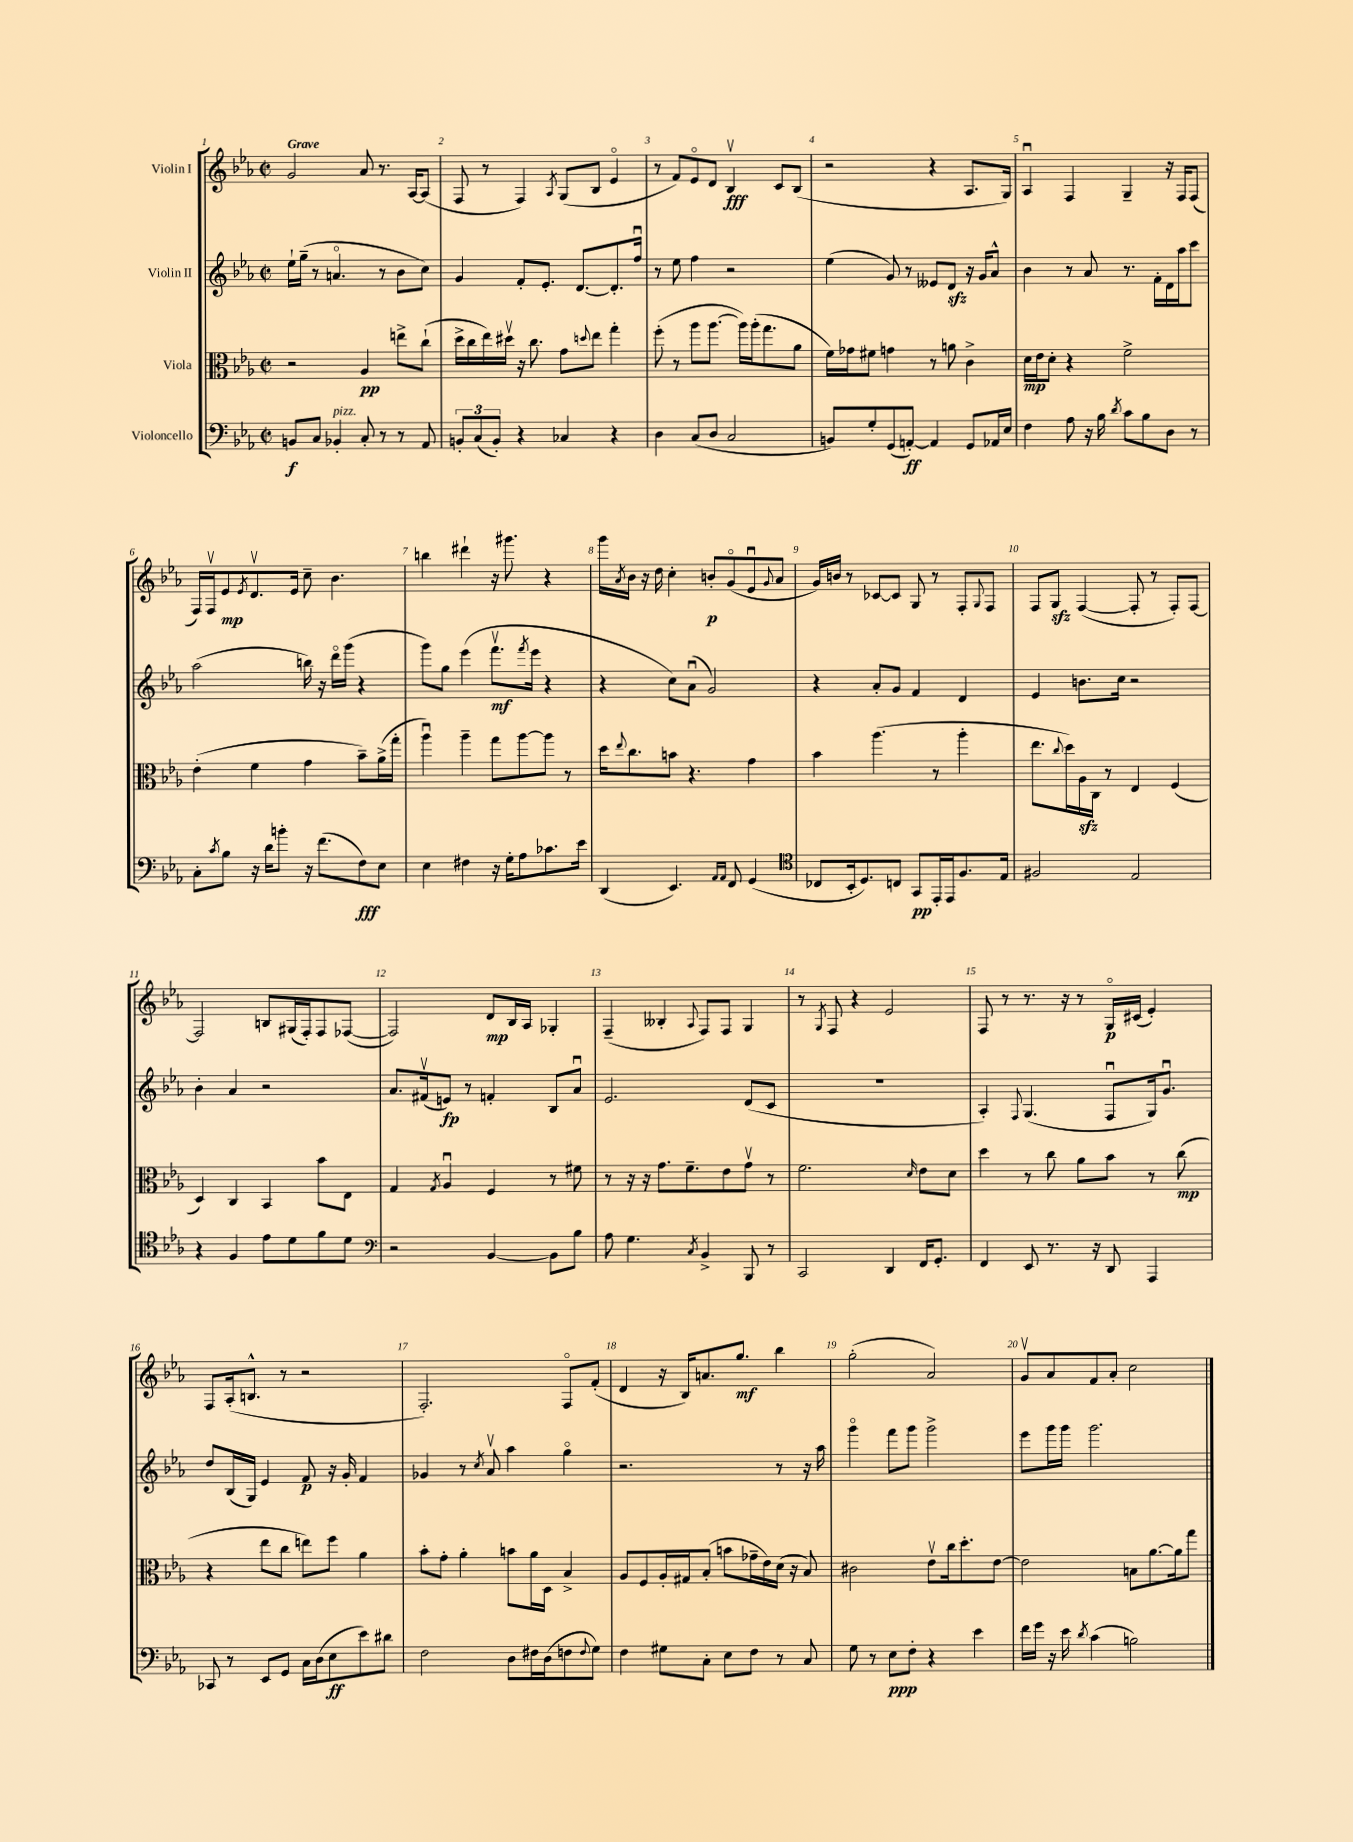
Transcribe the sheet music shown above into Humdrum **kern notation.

**kern	**dynam	**kern	**dynam	**kern	**dynam	**kern	**dynam
*part4	*part4	*part3	*part3	*part2	*part2	*part1	*part1
*staff4	*staff4	*staff3	*staff3	*staff2	*staff2	*staff1	*staff1
*I"Violoncello	*	*I"Viola	*	*I"Violin II	*	*I"Violin I	*
*clefF4	*	*clefC3	*	*clefG2	*	*clefG2	*
*k[b-e-a-]	*	*k[b-e-a-]	*	*k[b-e-a-]	*	*k[b-e-a-]	*
*M2/2	*	*M2/2	*	*M2/2	*	*M2/2	*
*met(c|)	*	*met(c|)	*	*met(c|)	*	*met(c|)	*
=1	=1	=1	=1	=1	=1	=1	=1
!	!	!	!	!	!	!LO:TX:a:B:t=Grave	!
8BBn/L	f	2r	.	16ee-`\LL	.	2g/	.
.	.	.	.	(16gg~\JJ	.	.	.
8C/J	.	.	.	8r	.	.	.
!LO:TX:a:i:t=pizz.	!	!	!	!	!	!	!
4BB-X'/	.	.	.	4.an/	.	.	.
8C'/	.	4A-/	pp	.	.	8a-/	.
8r	.	.	.	8r	.	8.r	.
8r	.	8een^\L	.	8b-\L	.	.	.
.	.	.	.	.	.	[16A-/KL	.
8AA-/	.	(8cc`\J	.	8cc\J)	.	(8A-/J]	.
=2	=2	=2	=2	=2	=2	=2	=2
12BBn'/L	.	16dd^\LL	.	4g/	.	8F/	.
.	.	16cc\	.	.	.	.	.
(12C/	.	.	.	.	.	.	.
.	.	16ee-\)	.	.	.	8r	.
12BB'/J)	.	.	.	.	.	.	.
.	.	16dd#Xv\JJ	.	.	.	.	.
4r	.	16r	.	8f'/L	.	4F/)	.
.	.	8.cc\	.	.	.	.	.
.	.	.	.	8.e-'/J	.	.	.
.	.	.	.	.	.	8qA-/	.
4C-X/	.	8g\L	.	.	.	(8G/L	.
.	.	.	.	[8.d/L	.	.	.
.	.	8qqddn/	.	.	.	.	.
.	.	8ee-\J	.	.	.	8B-/J	.
4r	.	4gg'\	.	8.d'/]	.	4e-/	.
.	.	.	.	16ffu/Jk	.	.	.
=3	=3	=3	=3	=3	=3	=3	=3
4D\	.	(8ff'\	.	8r	.	8r	.
.	.	8r	.	8ee-\	.	8f/L)	.
(8C/L	.	8aa-\L	.	4ff\	.	8e-/	.
8D/J	.	[8.aa-\J	.	.	.	8d/J	.
2C/	.	.	.	2r	.	4B-v/	fff
.	.	16aa-\LL])	.	.	.	.	.
.	.	(16aa-'\J	.	.	.	.	.
.	.	8.gg\	.	.	.	.	.
.	.	.	.	.	.	8c/L	.
.	.	8a-\J	.	.	.	(8B-/J	.
=4	=4	=4	=4	=4	=4	=4	=4
8BBn/L)	.	16f\LL)	.	(4ee-\	.	2r	.
.	.	16g-X\J	.	.	.	.	.
8G'/	.	8f#X\J	.	.	.	.	.
(8GG/	.	4gn\	.	8g/)	.	.	.
[8AAn'/J)	ff	.	.	8r	.	.	.
4AA/]	.	8r	.	8e--X/L	.	4r	.
.	.	8an\	.	8dzz/J	.	.	.
8GG/L	.	4c^\	.	16r	.	8.A-/L	.
.	.	.	.	16g/KL	.	.	.
16AA-X/L	.	.	.	8a-^^/J	.	.	.
16E-/JJ	.	.	.	.	.	16G/Jk)	.
=5	=5	=5	=5	=5	=5	=5	=5
4F\	.	16d\LL	mp	4b-\	.	4A-u/	.
.	.	16e-\J	.	.	.	.	.
.	.	8d'\J	.	.	.	.	.
8A-\	.	4r	.	8r	.	4F/	.
16r	.	.	.	8a-/	.	.	.
16B-\	.	.	.	.	.	.	.
8qd/	.	.	.	.	.	.	.
8c\L	.	2f^\	.	8.r	.	4G~/	.
8B-\	.	.	.	.	.	.	.
.	.	.	.	16f'\LL	.	.	.
8D\J	.	.	.	16d\	.	16r	.
.	.	.	.	16aa-\J	.	16F/KL	.
8r	.	.	.	8ccc\J	.	(8F/J	.
!!LO:LB:g=z
=6	=6	=6	=6	=6	=6	=6	=6
8C'\L	.	(4e-'\	.	(2aa-\	.	16F/LL)	.
.	.	.	.	.	.	16Fv/J	.
8qc/	.	.	.	.	.	.	.
8B-\J	.	.	.	.	.	8e-/	mp
.	.	.	.	.	.	8qe-/	.
16r	.	4f\	.	.	.	8.dv/	.
16d\KL	.	.	.	.	.	.	.
8bn'\J	.	.	.	.	.	.	.
.	.	.	.	.	.	16e-/Jk	.
16r	.	4g\	.	16bbn\)	.	8cc~\	.
(8.f\L	.	.	.	16r	.	.	.
.	.	.	.	16ddd\LL	.	4.b-\	.
.	.	.	.	(16ggg\JJ	.	.	.
8F\)	fff	8b-~\L)	.	4r	.	.	.
8E-\J	.	(16a-^\L	.	.	.	.	.
.	.	16gg'\JJ	.	.	.	.	.
=7	=7	=7	=7	=7	=7	=7	=7
4E-\	.	4aa-u\)	.	8ggg\L)	.	4bbn\	.
.	.	.	.	8gg\J	.	.	.
4F#X\	.	4aa-~\	.	(4eee-\	.	4ddd#X`\	.
16r	.	8gg\L	.	8.fffv\L	mf	16r	.
16G'\KL	.	.	.	.	.	8.ggg#X\	.
8A-\	.	[8aa-\	.	.	.	.	.
.	.	.	.	8qfff/	.	.	.
.	.	.	.	16eee-\Jk	.	.	.
8.c-X\	.	8aa-\J]	.	4r	.	4r	.
.	.	8r	.	.	.	.	.
16e-\Jk	.	.	.	.	.	.	.
=8	=8	=8	=8	=8	=8	=8	=8
(4DD/	.	16dd\KL	.	4r	.	16ggg\LL	.
.	.	8qqee-/	.	.	.	8qa-/	.
.	.	8.cc\	.	.	.	16b-\JJ	.
.	.	.	.	.	.	16r	.
.	.	.	.	.	.	16dd\	.
4.EE-/)	.	8bn\J	.	8cc\L)	.	4cc'\	.
.	.	4.r	.	(8a-u\J	.	.	.
.	.	.	.	2g/)	.	8bn'/L	p
16qqAA-/LL	.	.	.	.	.	.	.
16qqAA-/JJ	.	.	.	.	.	.	.
8FF/	.	.	.	.	.	(8g/	.
(4GG/	.	4g\	.	.	.	8e-u/	.
.	.	.	.	.	.	8qqg/	.
.	.	.	.	.	.	8a-/J	.
=9	=9	=9	=9	=9	=9	=9	=9
*clefC4	*	*	*	*	*	*	*
8C-X/L	.	4b-\	.	4r	.	16g/LL)	.
.	.	.	.	.	.	16bn/JJ	.
16BB-'/k	.	.	.	.	.	8r	.
8.D/)	.	.	.	.	.	.	.
.	.	(4.aa-\	.	8a-'/L	.	[8c-X/L	.
8Cn/J	.	.	.	8g/J	.	8c-/J]	.
8GG/L	pp	.	.	4f/	.	8G/	.
16EE-'/L	.	8r	.	.	.	8r	.
16EE-/J	.	.	.	.	.	.	.
8.F/	.	4aa-'\	.	4d/	.	8F'/L	.
.	.	.	.	.	.	8qqG/	.
.	.	.	.	.	.	8F/J	.
16E-/Jk	.	.	.	.	.	.	.
=10	=10	=10	=10	=10	=10	=10	=10
2F#X/	.	8.ee-\L	.	4e-/	.	8F/L	.
.	.	.	.	.	.	8Gzz/J	.
.	.	8qqcc/	.	.	.	.	.
.	.	16dd\L)	.	.	.	.	.
.	.	16A-zz\	.	8.bn\L	.	([4F/	.
.	.	16C\JJ	.	.	.	.	.
.	.	8r	.	.	.	.	.
.	.	.	.	16cc\Jk	.	.	.
2E-/	.	4E-/	.	2r	.	8F'/]	.
.	.	.	.	.	.	8r	.
.	.	(4F/	.	.	.	8F'/L)	.
.	.	.	.	.	.	[8F/J	.
!!LO:LB:g=z
=11	=11	=11	=11	=11	=11	=11	=11
4r	.	4D/)	.	4b-'\	.	2F/]	.
4F/	.	4C/	.	4a-/	.	.	.
8e-\L	.	4BB-/	.	2r	.	8Bn/L	.
8d\	.	.	.	.	.	(16G#X/L	.
.	.	.	.	.	.	16F'/J)	.
8f\	.	8b-\L	.	.	.	8F/	.
8d\J	.	8E-\J	.	.	.	([8F-X/J	.
=12	=12	=12	=12	=12	=12	=12	=12
*clefF4	*	*	*	*	*	*	*
2r	.	4G/	.	8.a-/L	.	2F-/])	.
.	.	.	.	(16f#Xv/k	.	.	.
.	.	8qG/	.	.	.	.	.
.	.	4A-u/	.	8en/J)	fp	.	.
.	.	.	.	8r	.	.	.
[4BB-/	.	4F/	.	4fn'/	.	8d/L	mp
.	.	.	.	.	.	16B-/L	.
.	.	.	.	.	.	16A-/JJ	.
8BB-\L]	.	8r	.	8B-/L	.	4G-X'/	.
8B-\J	.	8f#X\	.	8a-u/J	.	.	.
=13	=13	=13	=13	=13	=13	=13	=13
8A-\	.	8r	.	2.e-/	.	(4F~/	.
4.G\	.	16r	.	.	.	.	.
.	.	16r	.	.	.	.	.
.	.	8.g\L	.	.	.	4B--X'/	.
.	.	8.f~\	.	.	.	.	.
8qC/	.	.	.	.	.	8qqA-/	.
4BB-^/	.	.	.	.	.	8F/L)	.
.	.	8e-\	.	.	.	8F/J	.
8BBB-/	.	8gv\J	.	(8d/L	.	4G/	.
8r	.	8r	.	8c/J	.	.	.
=14	=14	=14	=14	=14	=14	=14	=14
2CC/	.	2.f\	.	1r	.	8r	.
.	.	.	.	.	.	8qG/	.
.	.	.	.	.	.	8F/	.
.	.	.	.	.	.	4r	.
4DD/	.	.	.	.	.	2e-/	.
.	.	16qqd/	.	.	.	.	.
16FF/KL	.	8e-\L	.	.	.	.	.
8.GG'/J	.	.	.	.	.	.	.
.	.	8d\J	.	.	.	.	.
=15	=15	=15	=15	=15	=15	=15	=15
4FF/	.	4dd\	.	4A-'/)	.	8F/	.
.	.	.	.	.	.	8r	.
.	.	.	.	8qqF/	.	.	.
8EE-/	.	8r	.	(4.G/	.	8.r	.
8.r	.	8cc\	.	.	.	.	.
.	.	.	.	.	.	16r	.
.	.	8a-\L	.	.	.	8r	.
16r	.	.	.	.	.	.	.
8DD/	.	8b-\J	.	8Fu/L	.	16G/LL	p
.	.	.	.	.	.	(16c#X/JJ	.
4AAA-/	.	8r	.	16G/k)	.	4e-'/)	.
.	.	.	.	8.gu/J	.	.	.
.	.	(8cc\	mp	.	.	.	.
!!LO:LB:g=z
=16	=16	=16	=16	=16	=16	=16	=16
8CC-X/	.	4r	.	8dd/L	.	8F/L	.
8r	.	.	.	(16B-/L	.	(16A-'/k	.
.	.	.	.	16G/JJ)	.	8.Bn^^/J	.
8EE-/L	.	8ee-\L	.	4e-/	.	.	.
8GG/J	.	8cc\J	.	.	.	8r	.
16C\LL	.	8een\L)	.	8f/	p	2r	.
(16D\J	.	.	.	.	.	.	.
8E-\	ff	8ff\J	.	16r	.	.	.
.	.	.	.	16g'/	.	.	.
8e-\)	.	4a-\	.	4f/	.	.	.
8d#X\J	.	.	.	.	.	.	.
=17	=17	=17	=17	=17	=17	=17	=17
2F\	.	8b-'\L	.	4g-X/	.	2.F'/)	.
.	.	8g'\J	.	.	.	.	.
.	.	4a-'\	.	8r	.	.	.
.	.	.	.	8qcc/	.	.	.
.	.	.	.	8a-v/	.	.	.
8D\L	.	8bn\L	.	4aa-\	.	.	.
16F#X\L	.	16a-\L	.	.	.	.	.
(16D\J	.	16D\JJ	.	.	.	.	.
8Fn\	.	4B-^/	.	4gg\	.	8F/L	.
8qqF/	.	.	.	.	.	.	.
8G\J)	.	.	.	.	.	(8f'/J	.
=18	=18	=18	=18	=18	=18	=18	=18
4F\	.	8A-/L	.	2.r	.	4d/	.
.	.	8F/	.	.	.	.	.
8G#X\L	.	16A-'/L	.	.	.	16r	.
.	.	16G#X/J	.	.	.	16B-/KL)	.
8C'\J	.	(8B-'/J	.	.	.	8.an/	.
8E-\L	.	8bn\L	.	.	.	.	.
.	.	.	.	.	.	8.gg/J	mf
8F\J	.	16g-X~\L	.	.	.	.	.
.	.	16e-\)	.	.	.	.	.
8r	.	(16d\JJ	.	8r	.	4bb-\	.
.	.	16r	.	.	.	.	.
8C/	.	8B-/)	.	16r	.	.	.
.	.	.	.	16aa-\	.	.	.
=19	=19	=19	=19	=19	=19	=19	=19
8G\	.	2c#X\	.	4ggg\	.	(2gg'\	.
8r	.	.	.	.	.	.	.
8E-\L	ppp	.	.	8fff\L	.	.	.
8F'\J	.	.	.	8ggg\J	.	.	.
4r	.	8e-v\L	.	2ggg^\	.	2a-/)	.
.	.	16cc\k	.	.	.	.	.
.	.	8.dd'\	.	.	.	.	.
4e-\	.	.	.	.	.	.	.
.	.	[8e-\J	.	.	.	.	.
=20	=20	=20	=20	=20	=20	=20	=20
16f\LL	.	2e-\]	.	8eee-\L	.	8gv/L	.
16g\JJ	.	.	.	.	.	.	.
16r	.	.	.	16ggg\L	.	8a-/	.
16e-\	.	.	.	16ggg\JJ	.	.	.
8qd/	.	.	.	.	.	.	.
(4c\	.	.	.	2.ggg\	.	8f/	.
.	.	.	.	.	.	8a-'/J	.
2Bn\)	.	8Bn\L	.	.	.	2cc\	.
.	.	[8.a-\	.	.	.	.	.
.	.	16a-\k]	.	.	.	.	.
.	.	8gg\J	.	.	.	.	.
==	==	==	==	==	==	==	==
*-	*-	*-	*-	*-	*-	*-	*-
